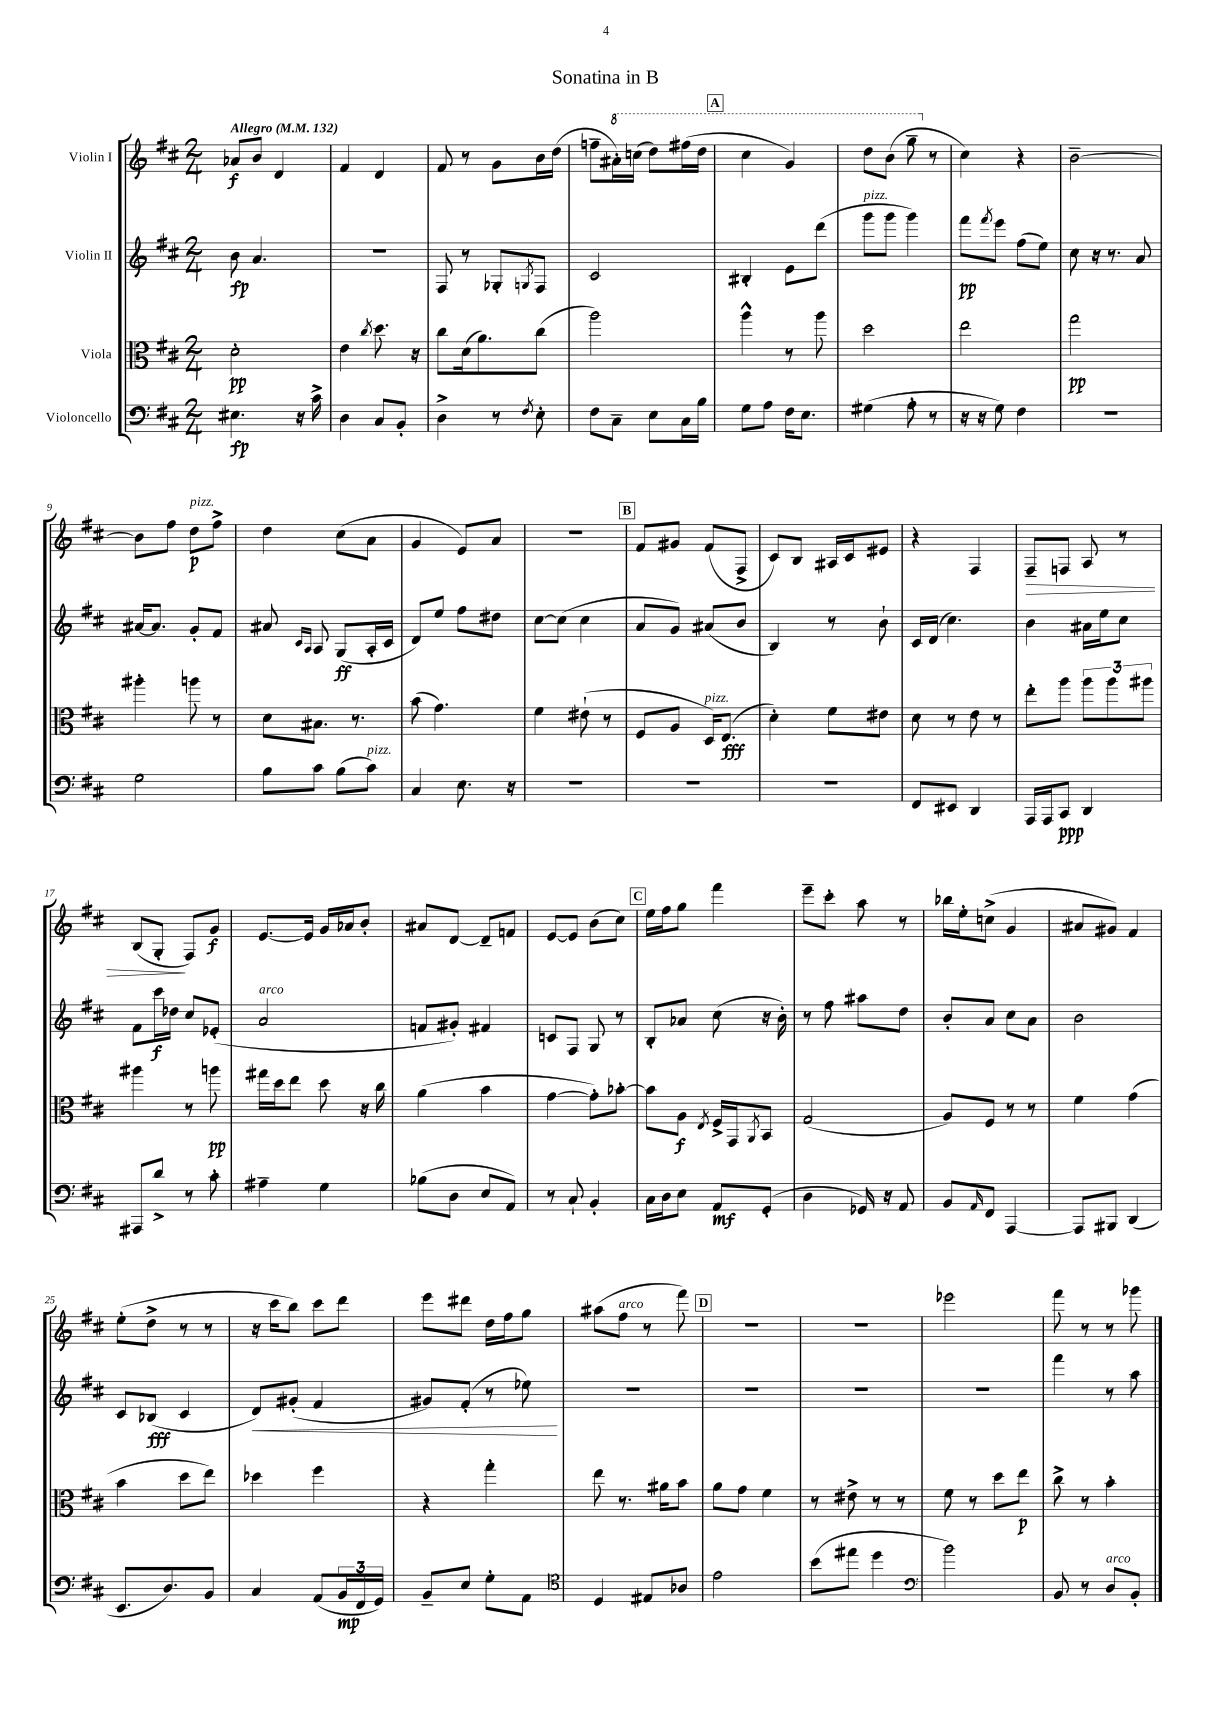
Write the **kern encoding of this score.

**kern	**kern	**kern	**kern
*staff4	*staff3	*staff2	*staff1
*clefF4	*clefC3	*clefG2	*clefG2
*k[f#c#]	*k[f#c#]	*k[f#c#]	*k[f#c#]
*M2/4	*M2/4	*M2/4	*M2/4
*MM132	*MM132	*MM132	*MM132
4.E#	2d'	8b	8a-
.	.	4.a	8b
.	.	.	4d
16r	.	.	.
16c#^	.	.	.
=	=	=	=
4D	4e	2r	4f#
.	8qcc#	.	.
8C#	8.dd	.	4d
8BB'	.	.	.
.	16r	.	.
=	=	=	=
4D^	8cc#	8F#	8f#
.	(16d	8r	8r
.	8.a)	.	.
8r	.	8G-'	8g
8qF#	.	8qG	.
8E'	(8cc#	8F#	16b
.	.	.	(16dd
=	=	=	=
8F#	2aa)	2c#	8ff~
8C#~	.	.	16aa#')
.	.	.	(16ccc
8E	.	.	8ddd)
16C#	.	.	(16fff#
16B	.	.	16ddd
=	=	=	=
8G	4aa^^	4B#'	4ccc#
8A	.	.	.
16F#	8r	8e	4gg)
8.E	.	.	.
.	8aa	(8ddd	.
=	=	=	=
(4G#	2dd	8ggg	8ddd
.	.	8ggg	(8bb
8A'	.	4ggg)	8ggg~
8r	.	.	8r
=	=	=	=
16r	2ee	8fff#	4cc#)
16r	.	.	.
.	.	8qfff#	.
8G)	.	8eee	.
4F#	.	(8ff#	4r
.	.	8ee)	.
=	=	=	=
2r	2gg	8cc#	[2b~
.	.	16r	.
.	.	8.r	.
.	.	8a	.
=	=	=	=
2G	4aa#'	[16a#	8b]
.	.	8.a#]	.
.	.	.	8ff#
.	8aa	8g'	8dd
.	8r	8f#	8ff#^
=	=	=	=
8B	8d	8a#	4dd
.	.	16qqc#	.
.	.	16qqA	.
8c#	8.B#	8A	.
(8B	.	(8G	(8cc#
.	8.r	.	.
8c#)	.	16A'	8a
.	.	16c#	.
=	=	=	=
4C#	(8b	8d)	4g
.	4.g)	8ee	.
8.E	.	8ff#	8e)
.	.	8dd#	8a
16r	.	.	.
=	=	=	=
2r	4f#	[8cc#	2r
.	.	(8cc#]	.
.	(8e#`	4cc#	.
.	8r	.	.
=	=	=	=
2r	8F#	8a	8f#
.	8A	8g)	8g#
.	16D)	(8a#	(8f#
.	(8.E	.	.
.	.	8b	8F#^
=	=	=	=
2r	4d')	4B)	8c#)
.	.	.	8B
.	8f#	8r	16A#
.	.	.	16c#
.	8e#	8b`	8e#
=	=	=	=
8FF#	8d	16c#	4r
.	.	(16d	.
8EE#	8r	4.cc#)	.
4DD	8e	.	4F#
.	8r	.	.
=	=	=	=
16AAA	8ee'	4b	8F#~
16AAA	.	.	.
8CC#	8aa	.	8F
4DD	12aa	16a#	8A
.	.	16ee	.
.	12aa	.	.
.	.	8cc#	8r
.	12aa#	.	.
=	=	=	=
8AAA#	4aa#	8f#	(8B
8d^	.	16ccc#	8G'
.	.	16dd-	.
8r	8r	8cc#	8F#)
8c#'	8aa	(8e-'	8g
=	=	=	=
4A#~	16gg#	2a	[8.e
.	16dd	.	.
.	8ee	.	.
.	.	.	16e]
4G	8dd	.	16g
.	.	.	16a-
.	16r	.	8b'
.	16cc#	.	.
=	=	=	=
(8B-	(4a	8f	8a#
8D	.	8g#')	[8d
8E	4b	4f#	8d~]
8AA)	.	.	8f
=	=	=	=
8r	[4g	8c	[8e
8C#`	.	8F#	8e]
4BB'	8g'])	8G	(8b
.	[8b-'	8r	8cc#)
=	=	=	=
16C#	8b-]	8B'	16ee
16D	.	.	16ff#
8E	8A	8a-	8gg
.	8qE	.	.
8AA	16F#^	(8cc#	4fff#
.	16GG	.	.
.	8qAA	.	.
(8GG'	8BB	16r	.
.	.	16b')	.
=	=	=	=
4D	(2G	8r	8eee~
.	.	8ff#	8ccc#'
16GG-)	.	8aa#	8aa
16r	.	.	.
8AA	.	8dd	8r
=	=	=	=
8BB	8A)	8b'	16bb-
.	.	.	16ee'
16qqAA	.	.	.
8FF#	8F#	8a	(8cc^
[4AAA	8r	8cc#	4g
.	8r	8a	.
=	=	=	=
8AAA]	4f#	2b	8a#
8BBB#	.	.	8g#)
(4DD	(4g	.	4f#
=	=	=	=
8.EE	4b	8c#	(8ee'
.	.	(8B-	8dd^
8.D)	.	.	.
.	8dd	4c#	8r
8BB	8ee)	.	8r
=	=	=	=
4C#	4dd-	8d)	16r
.	.	.	16ccc#
.	.	(8g#'	8bb)
(8AA	4ff#	4f#	8ccc#
24BB	.	.	8ddd
24FF#	.	.	.
24GG)	.	.	.
=	=	=	=
8BB~	4r	8g#)	8eee
8E	.	(8f#'	8ddd#
8G'	4gg'	8r	16dd
.	.	.	16ff#
8AA	.	8ee-)	8gg
=	=	=	=
*clefC4	*	*	*
4D	8ee	2r	(8aa#
.	8.r	.	8ff#
8E#	.	.	8r
.	16a#	.	.
8A-	8b	.	8fff#)
=	=	=	=
2e	8a	2r	2r
.	8g	.	.
.	4f#	.	.
=	=	=	=
(8b	8r	2r	2r
8ee#	8e#^	.	.
4dd	8r	.	.
.	8r	.	.
=	=	=	=
*clefF4	*	*	*
2b)	8f#	2r	2eee-
.	8r	.	.
.	8dd	.	.
.	8ee	.	.
=	=	=	=
8BB	8cc#^	4fff#	8fff#
8r	8r	.	8r
8D	4b'	8r	8r
8BB'	.	8aa	8ggg-
==	==	==	==
*-	*-	*-	*-
